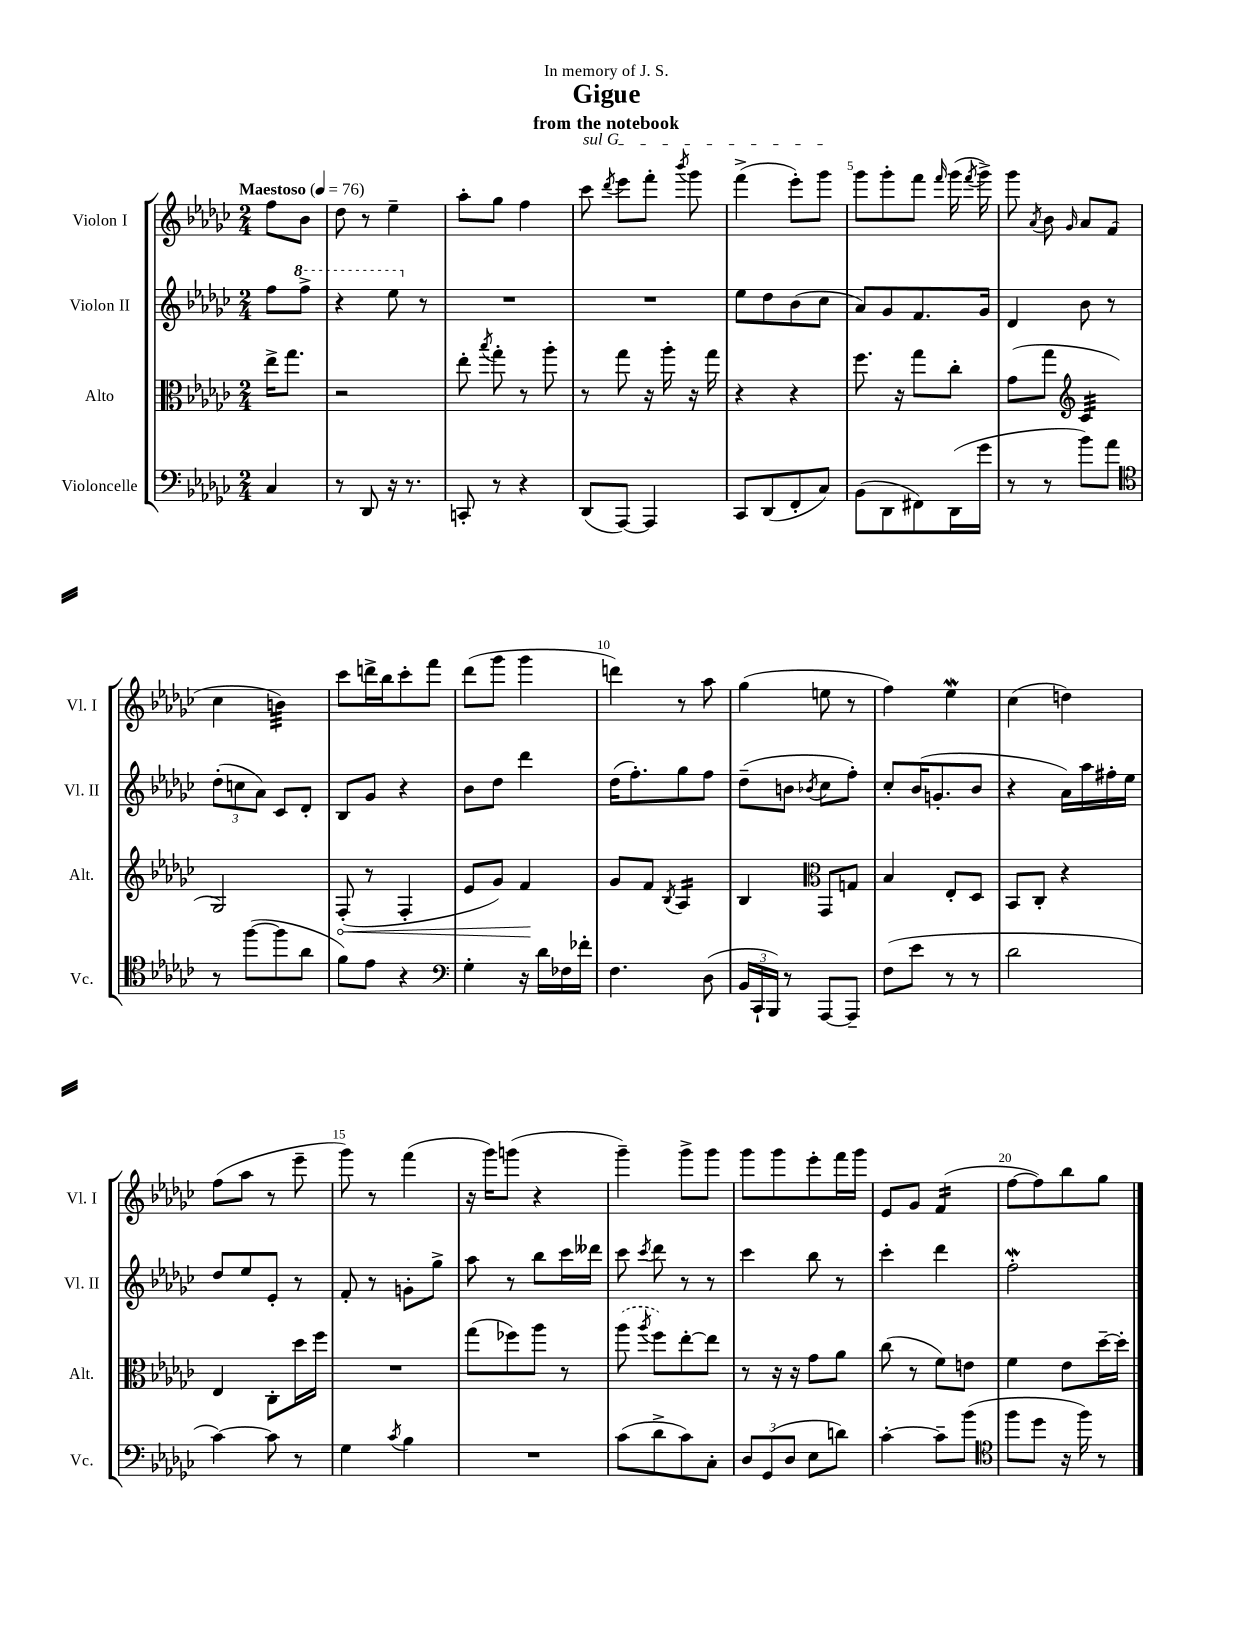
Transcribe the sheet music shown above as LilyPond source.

\header { title = "Gigue" subtitle = "from the notebook" dedication = "In memory of J. S." }
<<
\new StaffGroup <<
\new Staff = "s0" \with { instrumentName = "Violon I" shortInstrumentName = "Vl. I" } {
    \clef treble \key ges \major \numericTimeSignature \time 2/4 \partial 4 \tempo "Maestoso" 4 = 76
    \autoBeamOff f''8[ bes'8] |
    des''8 r8 ees''4-- |
    aes''8[-. ges''8] f''4 |
    \once \override TextSpanner.bound-details.left.text = \markup { \italic "sul G" } ces'''8\startTextSpan \acciaccatura { des'''8 } ees'''8[ f'''8]-. \acciaccatura { bes'''8 } ges'''8 |
    f'''4->( ees'''8[-.) ges'''8]\stopTextSpan |
    ges'''8[ ges'''8-. f'''8] \grace { f'''16 } ges'''16( \acciaccatura { f'''8 } ges'''16->) |
    ges'''8 \acciaccatura { aes'8 } bes'8 \grace { ges'16 } aes'8[ f'8]( |
    ces''4 b'4:32) |
    ces'''8[ d'''16-> bes''16 ces'''8-. f'''8] |
    des'''8[( ges'''8] ges'''4 |
    d'''4) r8 aes''8 |
    ges''4( e''8 r8 |
    f''4) ees''4\mordent |
    ces''4( d''4) |
    f''8[( aes''8] r8 ees'''8-- |
    ges'''8) r8 f'''4( |
    r16 ges'''16[) g'''8]( r4 |
    ges'''4--) ges'''8[-> ges'''8] |
    ges'''8[ ges'''8 ees'''8-. f'''16 ges'''16] |
    ees'8[ ges'8] f'4:16( |
    f''8[~ f''8) bes''8 ges''8] \bar "|." |
}
\new Staff = "s1" \with { instrumentName = "Violon II" shortInstrumentName = "Vl. II" } {
    \clef treble \key ges \major \numericTimeSignature \time 2/4 \partial 4
    \autoBeamOff f''8[ \ottava #1 f'''8]-> |
    r4 ees'''8 \ottava #0 r8 |
    R2 |
    R2 |
    ees''8[ des''8 bes'8( ces''8] |
    aes'8[) ges'8 f'8. ges'16] |
    des'4 bes'8 r8 |
    \tuplet 3/2 { des''8[-.( c''8 aes'8]) } ces'8[ des'8]-. |
    bes8[ ges'8] r4 |
    bes'8[ des''8] des'''4 |
    des''16[( f''8.-.) ges''8 f''8] |
    des''8[--( b'8] \acciaccatura { bes'8 } ces''8[ f''8]-.) |
    ces''8[-. bes'16( g'8.-. bes'8] |
    r4 aes'16[) aes''16 fis''16-. ees''16] |
    des''8[ ees''8 ees'8]-. r8 |
    f'8-. r8 g'8[-. ges''8]-> |
    aes''8 r8 bes''8[ ces'''16 deses'''16] |
    ces'''8 \acciaccatura { ces'''8 } des'''8 r8 r8 |
    ces'''4 bes''8 r8 |
    ces'''4-. des'''4 |
    f''2-.\mordent \bar "|." |
}
\new Staff = "s2" \with { instrumentName = "Alto" shortInstrumentName = "Alt." } {
    \clef alto \key ges \major \numericTimeSignature \time 2/4 \partial 4
    \autoBeamOff ees''16[-> ges''8.] |
    r2 |
    ees''8-. \acciaccatura { bes''8 } ges''8-. r8 aes''8-. |
    r8 ges''8 r16 aes''16-. r16 ges''16 |
    r4 r4 |
    f''8. r16 ges''8[ ces''8]-. |
    ges'8[( ges''8] \clef treble ces'4:32 |
    ges2) |
    \once \override Hairpin.circled-tip = ##t f8-.\<( r8 f4-. |
    ees'8[ ges'8]) f'4\! |
    ges'8[ f'8] \acciaccatura { bes8 } aes4:16 |
    bes4 \clef alto ges,8[ g8] |
    bes4 ees8[-. des8] |
    bes,8[ ces8]-. r4 |
    ees4 ces8[-. des''16 f''16] |
    R2 |
    ges''8[( fes''8) aes''8] r8 |
    \once \slurDashed aes''8( \acciaccatura { aes''8 } f''8[) ees''8~-. ees''8] |
    r8 r16 r16 ges'8[ aes'8] |
    ces''8( r8 f'8[) e'8] |
    f'4 ees'8[ des''16~-- des''16]-. \bar "|." |
}
\new Staff = "s3" \with { instrumentName = "Violoncelle" shortInstrumentName = "Vc." } {
    \clef bass \key ges \major \numericTimeSignature \time 2/4 \partial 4
    \autoBeamOff ces4 |
    r8 des,8 r16 r8. |
    c,8-. r8 r4 |
    des,8[( aes,,8]~) aes,,4 |
    ces,8[ des,8( f,8-. ces8]) |
    bes,8[( des,8 fis,8) des,16( ges'16] |
    r8 r8 bes'8[) aes'8] |
    \clef tenor r8 f''8[~( f''8 aes'8] |
    f'8[) ees'8] r4 |
    \clef bass ges4-. r16 des'16[ fes16 fes'16]-. |
    f4. des8( |
    \tuplet 3/2 { bes,16[ ces,16-! bes,,16]) } r8 aes,,8[~ aes,,8]-- |
    f8[( ees'8] r8 r8 |
    des'2 |
    ces'4~) ces'8 r8 |
    ges4 \acciaccatura { ces'8 } bes4 |
    R2 |
    ces'8[( des'8-> ces'8) ces8]-. |
    \tuplet 3/2 { des8[ ges,8( des8] } ees8[ d'8]) |
    ces'4~-. ces'8[-- bes'8]( |
    \clef tenor f''8[ des''8] r16 f''16) r8 \bar "|." |
}
>>
>>
\layout { \context { \Score \override BarNumber.break-visibility = ##(#f #t #t) barNumberVisibility = #(every-nth-bar-number-visible 5) } }
